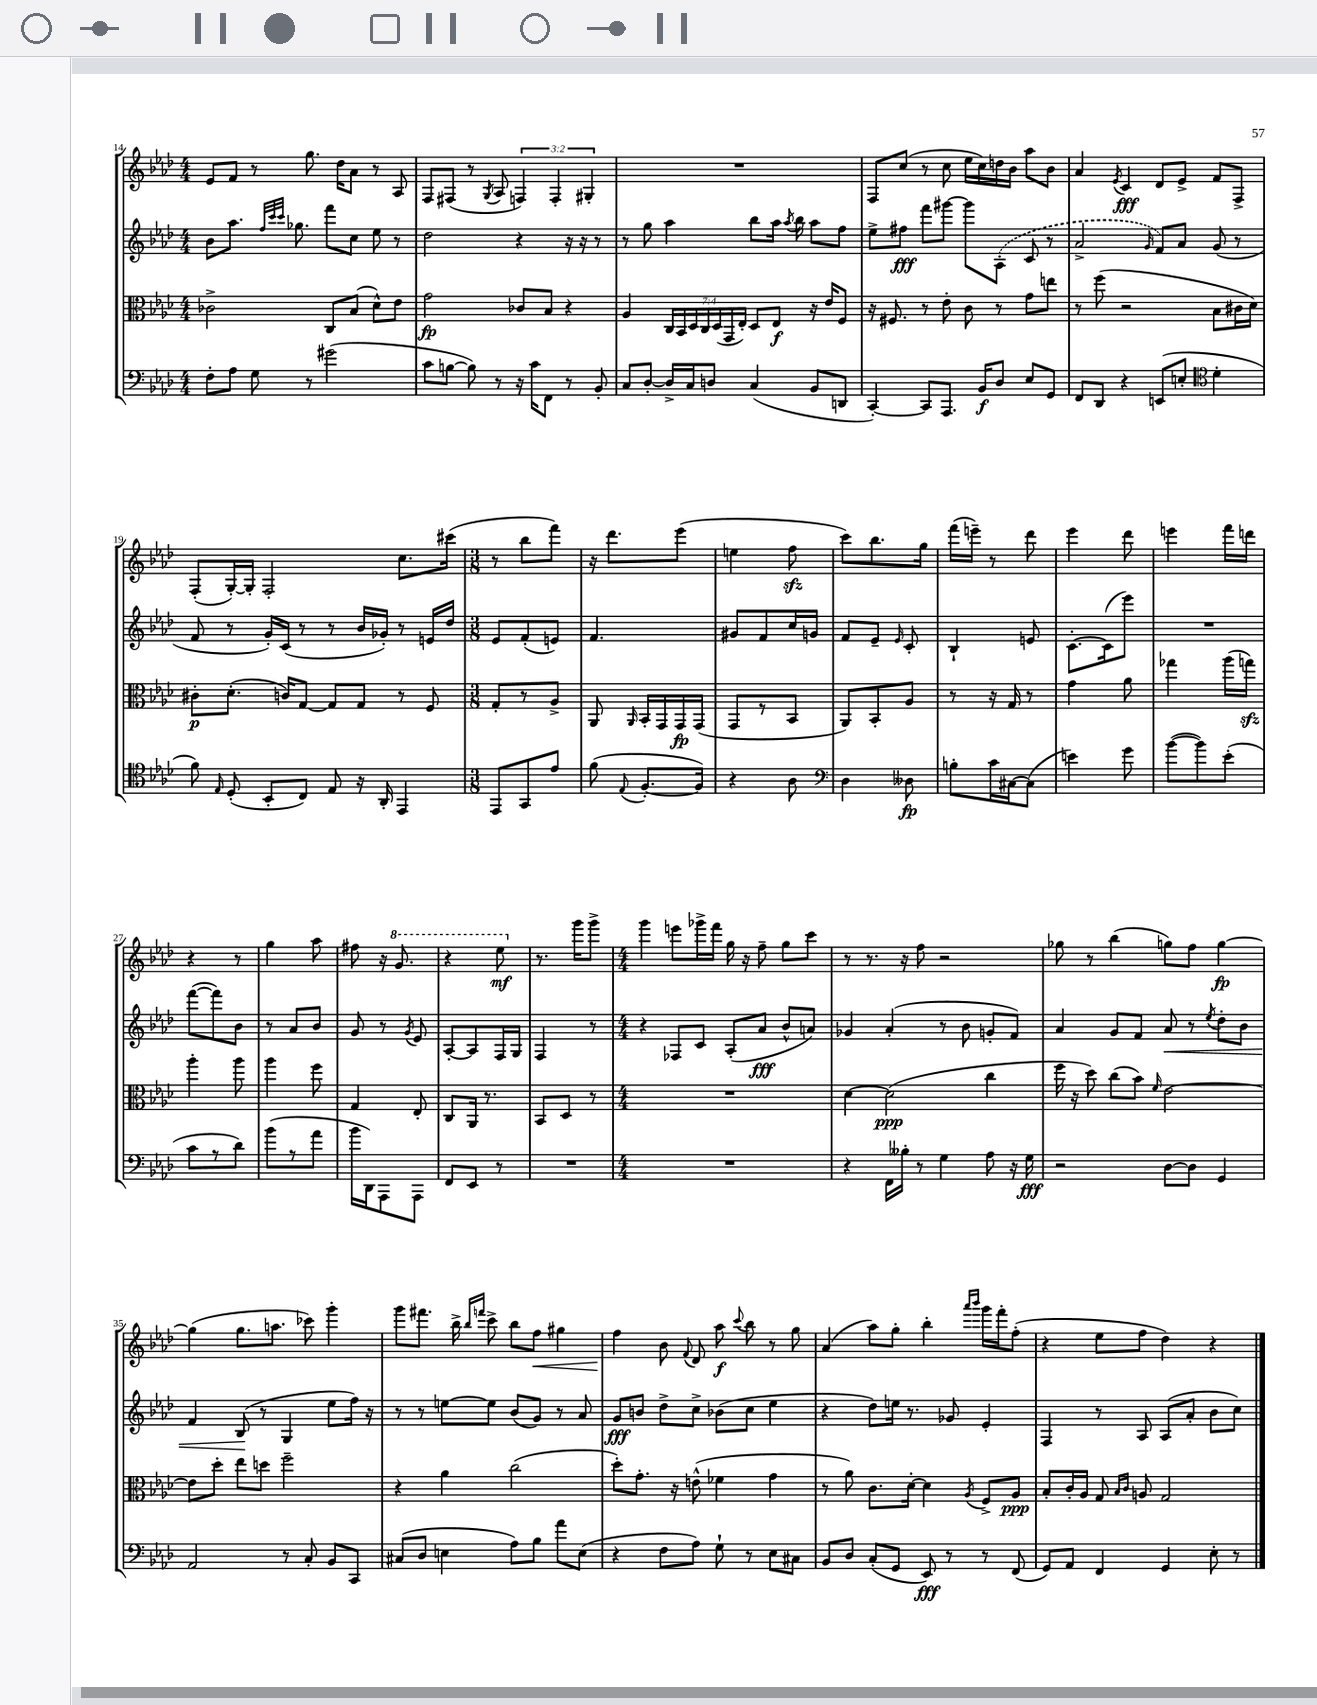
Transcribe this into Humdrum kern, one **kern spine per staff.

**kern	**kern	**kern	**kern
*staff4	*staff3	*staff2	*staff1
*clefF4	*clefC3	*clefG2	*clefG2
*k[b-e-a-d-]	*k[b-e-a-d-]	*k[b-e-a-d-]	*k[b-e-a-d-]
*M4/4	*M4/4	*M4/4	*M4/4
8F'	2c-^	8b-	8e-
8A-	.	8.aa-	8f
8G	.	.	8r
.	.	32qqff	.
.	.	32qqccc	.
.	.	32qqccc	.
.	.	8.gg-	.
8r	.	.	8.gg
(2g#	8C	8fff	.
.	.	.	16dd-
.	(8B-	8cc	8a-
.	8d-^^)	8ee-	8r
.	8e-	8r	8A-
=	=	=	=
8c	2g	2dd-	8F
[8B	.	.	(8F#
8B])	.	.	8r
.	.	.	8qG
8r	.	.	8A-
16r	8c-	4r	6F)
16c	.	.	.
8FF	8B-	.	.
.	.	.	6F'
8r	4r	16r	.
.	.	16r	.
.	.	.	6G#'
8BB-'	.	8r	.
=	=	=	=
8C	4A-	8r	1r
[8D-'	.	8gg	.
16D-^]	28C	4aa-	.
.	28BB-	.	.
16C	.	.	.
.	28D-	.	.
.	28C	.	.
8D	.	.	.
.	(28D-	.	.
.	28GG	.	.
.	28E-')	.	.
(4C	8D-	8bb-	.
.	8E-	16aa-	.
.	.	8qaa-	.
.	.	16bb-	.
8BB-	16r	8aa-	.
.	16e-	.	.
8DD	8F	8ff	.
=	=	=	=
[4CC')	16r	8ee-^	8F
.	8.F#	.	.
.	.	8ff#	(8cc
8CC]	8r	8fff	8r
8.AAA-	8e-'	[8ggg#	8cc
.	8c	8ggg#]	16ee-
16BB-	.	.	16cc)
8D-	8r	(8A-'	16dd
.	.	.	16b-
8E-	8g	8c	8aa-
8GG	8ee	8r	8b-
=	=	=	=
8FF	8r	2a-^	4a-
8DD-	(8ff	.	.
.	.	.	8qe-
4r	2r	.	4c
.	.	16qqg	.
(8EE	.	8f)	8d-
8E'	.	8a-	8e-^
*clefC4	*	*	*
4d-'	8B-	(8g	8f
.	16c#	8r	8F^
.	16d-)	.	.
=	=	=	=
8f)	8c#'	8f	(8F'
16qqE-	.	.	.
(8D-'	(8.d-'	8r	[16G')
.	.	.	16G']
8BB-'	.	16g')	2F'
.	16c)	(16c	.
8C)	[8G	8r	.
8E-	8G]	8r	.
16r	8G	16b-	.
16AA-'	.	16g-')	.
4EE-	8r	8r	8.cc
.	8F	16e	.
.	.	16dd-	(16ccc#
=	=	=	=
*M3/8	*M3/8	*M3/8	*M3/8
8EE-	8G'	8e-	8r
8GG	8r	(8f'	8bb-
8e-	8A-^	8e)	8fff)
=	=	=	=
(8f	8AA-	4.f	16r
.	.	.	8.ddd-
8qqE-	16qqAA-	.	.
[8.F'	16BB-'	.	.
.	16GG	.	.
.	16GG	.	(8eee-
16F])	(16GG	.	.
=	=	=	=
4r	8GG	8g#	4ee
.	8r	8f	.
8A-	8BB-	16cc	8ff
.	.	16g	.
=	=	=	=
*clefF4	*	*	*
4D-	8AA-)	8f	8ccc)
.	8BB-'	8e-~	8.bb-
.	.	16qqe-	.
8D--	8A-	8c'	.
.	.	.	16gg
=	=	=	=
8B'	8r	4B-`	(16fff
.	.	.	16eee~)
16c	16r	.	8r
[16C#	16G	.	.
(8C#]	8r	8e	8ddd-
=	=	=	=
4e)	4g	[8.c'	4eee-
.	.	(16c]	.
8g	8a-	8eee-)	8ddd-
=	=	=	=
([8b-	4gg-	4.r	4eee
8b-])	.	.	.
(8e-'	(16aa-	.	16fff
.	16gg)	.	16ddd
=	=	=	=
8c	4aa-'	([8fff	4r
8r	.	8fff])	.
8d-)	8aa-	8b-	8r
=	=	=	=
(8b-	4aa-	8r	4gg
8r	.	8a-	.
8a-	8ff	8b-	8aa-
=	=	=	=
16b-	4G	8g	8ff#
16DD-)	.	.	.
8AAA-	.	8r	16r
.	.	.	8.gg
.	.	8qg	.
8AAA-	8E-'	8e-	.
=	=	=	=
8FF	8C	[8A-'	4r
8EE-	16AA-	8A-]	.
.	8.r	.	.
8r	.	16F	8eee-
.	.	16G	.
=	=	=	=
4.r	8BB-	4F	8.r
.	8D-	.	.
.	.	.	16ggg
.	8r	8r	8ggg^
=	=	=	=
*M4/4	*M4/4	*M4/4	*M4/4
1r	1r	4r	4ggg
.	.	8F-	8eee
.	.	8c	16ggg-^
.	.	.	16fff
.	.	(8A-'	16gg
.	.	.	16r
.	.	8a-	8ff~
.	.	8b-^^	8gg
.	.	8a)	8ccc
=	=	=	=
4r	[4d-	4g-	8r
.	.	.	8.r
16FF	(2d-]	(4a-'	.
16B--'	.	.	16r
8r	.	.	8ff
4G	.	8r	2r
.	.	8b-	.
8A-	4cc	8g'	.
16r	.	8f)	.
16G	.	.	.
=	=	=	=
2r	16ff	4a-	8gg-
.	16r	.	.
.	8dd-)	.	8r
.	(8cc	8g	(4bb-
.	8b-)	8f	.
.	16qqf	.	.
[8D-	[2e-	8a-	8gg)
8D-]	.	8r	8ff
.	.	8qee-	.
4GG	.	8dd-'	[4gg
.	.	8b-	.
=	=	=	=
2AA-	8e-]	4f	(4gg]
.	8dd-'	.	.
.	8ee-	(8B-	8.gg
.	8dd	8r	.
.	.	.	8.aa
8r	2ff~	4G	.
8C'	.	.	8ccc-)
8BB-	.	8ee-	4ggg'
8CC	.	16ff)	.
.	.	16r	.
=	=	=	=
(8C#	4r	8r	8ggg
8D-	.	8r	8.fff#
4E	4a-	[8ee	.
.	.	.	16bb-^
.	.	.	16qqbb-
.	.	.	16qqfff
.	.	8ee]	8ccc^
8A-)	(2cc	(8b-	8bb-
8B-	.	8g)	8ff
8a-	.	8r	4gg#
(8E	.	8a-	.
=	=	=	=
4r	8dd-')	8g	4ff
.	8.g'	8b	.
8F	.	8dd-^	8b-
.	16r	.	.
.	.	.	8qqf
8A-)	(8e^^	8cc^	8d-
8G`	4f-	(8b-	8aa-
.	.	.	8qqccc
8r	.	8cc	8bb-
8E-	4g	4ee-	8r
8C#	.	.	8gg
=	=	=	=
8BB-	8r	4r	(4a-
8D-	8a-)	.	.
(8C'	8.c	8dd-)	8aa-)
8GG	.	16ee	8gg'
.	[16d-'	8.r	.
8EE-)	4d-]	.	4bb-'
8r	.	8g-	.
.	.	.	16qqaaa-
.	8qA-	.	16qqbbb-
8r	8F^	4e-'	16ggg
.	.	.	16fff'
(8FF	8A-	.	(8ff'
=	=	=	=
8GG)	8B-'	4F	4r
8AA-	16c'	.	.
.	16A-	.	.
4FF	8G	8r	8ee-
.	16qqB-	.	.
.	16qqc	.	.
.	8A	8A-	8ff
4GG	2G	(8A-	4dd-)
.	.	8a-'	.
8E-'	.	8b-	4r
8r	.	8cc)	.
==	==	==	==
*-	*-	*-	*-
